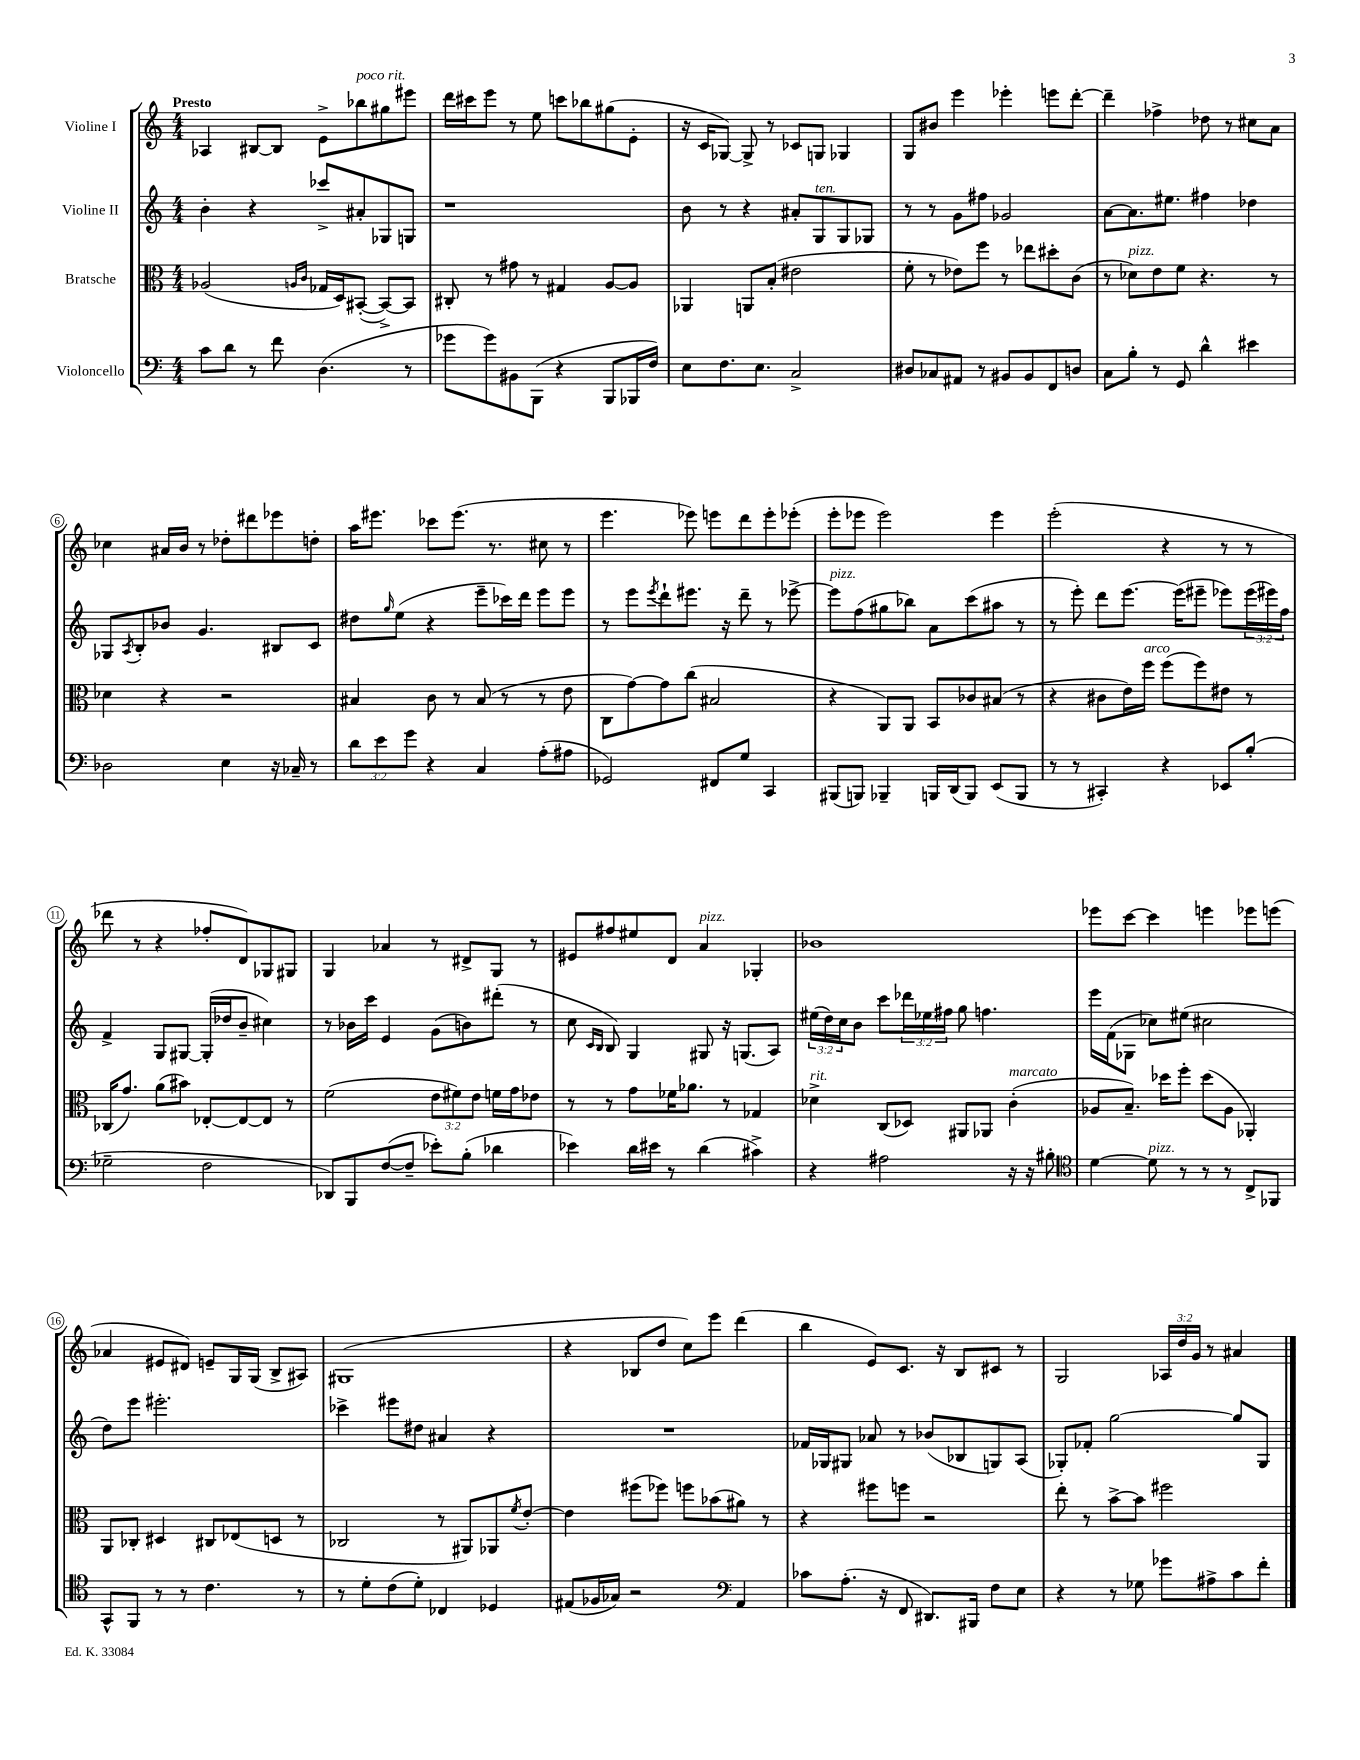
<<
\new StaffGroup <<
\new Staff = "s0" \with { instrumentName = "Violine I" } {
    \clef treble \key c \major \numericTimeSignature \time 4/4 \override Staff.TupletNumber.text = #tuplet-number::calc-fraction-text \tempo "Presto"
    aes4 bis8~ bis8 e'8-> bes''8^\markup { \italic "poco rit." } gis''8 eis'''8 |
    d'''16 cis'''16 e'''8 r8 e''8 c'''8 bes''8 gis''8( e'8-. |
    r16 c'16 ges8~) ges8-> r8 ces'8 g8 ges4 |
    g8 bis'8 e'''4 ees'''4-. e'''8 d'''8~-. |
    d'''4-- fes''4-> des''8 r8 cis''8 a'8 |
    ces''4 ais'16 b'16 r8 des''8-. dis'''8 ees'''8 d''8-. |
    a''16 eis'''8. ces'''8 eis'''8.( r8. cis''8 r8 |
    e'''4. ees'''8) e'''8 d'''8 e'''8-. ees'''8-.( |
    e'''8-. ees'''8 ees'''2) ees'''4 |
    e'''2-.( r4 r8 r8 |
    des'''8 r8 r4 fes''8-. d'8) ges8 gis8 |
    g4 aes'4 r8 dis'8-> g8 r8 |
    eis'8 fis''8 eis''8 d'8 a'4^\markup { \italic "pizz." } ges4-. |
    bes'1 |
    ees'''8 c'''8~ c'''4 e'''4 ees'''8 e'''8( |
    aes'4 eis'8 dis'8) e'8-- g16 g16( b8-> ais8) |
    gis1( |
    r4 bes8 d''8 c''8) e'''8 d'''4( |
    b''4 e'8) c'8. r16 b8 cis'8 r8 |
    g2 \tuplet 3/2 { aes16 d''16 g'16 } r8 ais'4 \bar "|." |
}
\new Staff = "s1" \with { instrumentName = "Violine II" } {
    \clef treble \key c \major \numericTimeSignature \time 4/4 \override Staff.TupletNumber.text = #tuplet-number::calc-fraction-text
    b'4-. r4 ces'''8-> ais'8-. ges8 g8 |
    r1 |
    b'8 r8 r4 ais'8-. g8^\markup { \italic "ten." } g8 ges8 |
    r8 r8 g'8 fis''8 ges'2 |
    a'8~ a'8. eis''8. fis''4 des''4 |
    ges8 \acciaccatura { a8 } b8-. bes'8 g'4. bis8 c'8 |
    dis''8 \grace { g''16 } e''8( r4 e'''8-- ces'''16) d'''16 e'''8 e'''8 |
    r8 e'''8 \acciaccatura { e'''8 } d'''8-! eis'''8. r16 d'''8-- r8 ees'''8~-> |
    ees'''8^\markup { \italic "pizz." } f''8( gis''8 bes''8) a'8 c'''8( ais''8 r8 |
    r8 e'''8-.) d'''8 e'''8.~ e'''16( eis'''8-- ees'''8) \tuplet 3/2 { ees'''16( eis'''16) f''16 } |
    f'4-> g8 gis8~ gis16-.( des''16 b'8-- cis''4) |
    r8 bes'16 c'''16 e'4 g'8( b'8) dis'''8-.( r8 |
    c''8 \grace { c'16 b16 } b8) g4 gis8 r16 g8.( a8) |
    \tuplet 3/2 { eis''16( d''16) c''16 } b'8 c'''8 \tuplet 3/2 { des'''16 ees''16 fis''16 } g''8 f''4. |
    e'''16 f'16( ges8 ces''8) eis''8( cis''2 |
    d''8) e'''8 eis'''2.-. |
    ces'''4-> eis'''8 dis''8 ais'4 r4 |
    R1 |
    fes'16 ges16 gis8 aes'8 r8 bes'8( bes8 g8) a8( |
    ges8-.) fes'8-. g''2~ g''8 ges8 \bar "|." |
}
\new Staff = "s2" \with { instrumentName = "Bratsche" } {
    \clef alto \key c \major \numericTimeSignature \time 4/4 \override Staff.TupletNumber.text = #tuplet-number::calc-fraction-text
    aes2( \grace { a16 c'16 } ges16 d16) bis,8~-.( bis,8~->) bis,8 |
    cis8-. r8 gis'8 r8 gis4 a8~ a8 |
    aes,4 a,8 b8-.( eis'2 |
    f'8-. r8 ees'8) f''8 r8 ees''8 dis''8-. c'8( |
    r8 des'8^\markup { \italic "pizz." }) e'8 f'8 r4. r8 |
    des'4 r4 r2 |
    bis4 c'8 r8 bis8( r8 r8 e'8 |
    c8 g'8~) g'8 c''8( bis2 |
    r4 a,8) a,8 b,8 ces'8 bis8( r8 |
    r4 cis'8 e'16) f''16^\markup { \italic "arco" } f''8( f''8) eis'8 r8 |
    ces16( g'8.) a'8( bis'8) ees8~-. ees8~ ees8 r8 |
    f'2( \tuplet 3/2 { e'8 fis'8) e'8 } f'16 g'16 ees'8 |
    r8 r8 g'8 fes'16 aes'8. r8 ges4 |
    des'4->^\markup { \italic "rit." } c8( des8) ais,8 aes,8 c'4-.^\markup { \italic "marcato" }( |
    aes8 b8.--) des''16 f''8-. des''8( aes8 aes,4-.) |
    a,8 ces8-. dis4 cis8 ees8( d8 r8 |
    ces2 r8 ais,8) aes,8 \acciaccatura { f'8 } e'8~-. |
    e'4 fis''8( fes''8) f''8 bes'8( ais'8) r8 |
    r4 fis''8 f''8 r2 |
    e''8-. r8 b'8~-> b'8 fis''2 \bar "|." |
}
\new Staff = "s3" \with { instrumentName = "Violoncello" } {
    \clef bass \key c \major \numericTimeSignature \time 4/4 \override Staff.TupletNumber.text = #tuplet-number::calc-fraction-text
    c'8 d'8 r8 f'8 d4.( r8 |
    ges'8 ges'8) bis,8 b,,8( r4 b,,8 bes,,16 f16) |
    e8 f8. e8. c2-> |
    dis8 ces8 ais,8 r8 bis,8 bis,8 f,8 d8 |
    c8 b8-. r8 g,8 d'4-^ eis'4 |
    des2 e4 r16 ces16-- r8 |
    \tuplet 3/2 { d'8 e'8 g'8 } r4 c4 a8-.( ais8 |
    ges,2) fis,8 g8 c,4 |
    bis,,8( b,,8) bes,,4-- b,,16 d,16( b,,8) e,8( b,,8 |
    r8 r8 cis,4-.) r4 ees,8 b8-.( |
    ges2-- f2 |
    des,8) b,,8 f8~( f8-- ees'8-.) b8-.( des'4 |
    ees'4) d'16 eis'16 r8 d'4( cis'4->) |
    r4 ais2 r16 r16 bis8-. |
    \clef tenor d'4~ d'8^\markup { \italic "pizz." } r8 r8 r8 c8-> fes,8 |
    g,8-^ f,8 r8 r8 c'4. r8 |
    r8 d'8-. c'8( d'8-.) ces4 des4 |
    eis8( fes16 ges16) r2 \clef bass a,4 |
    ces'8 a8.-.( r16 f,8 dis,8.) bis,,16 f8 e8 |
    r4 r8 ges8 ges'8 ais8-> c'8 f'8-. \bar "|." |
}
>>
>>
\layout { \context { \Score \override BarNumber.stencil = #(make-stencil-circler 0.1 0.3 ly:text-interface::print) } }
